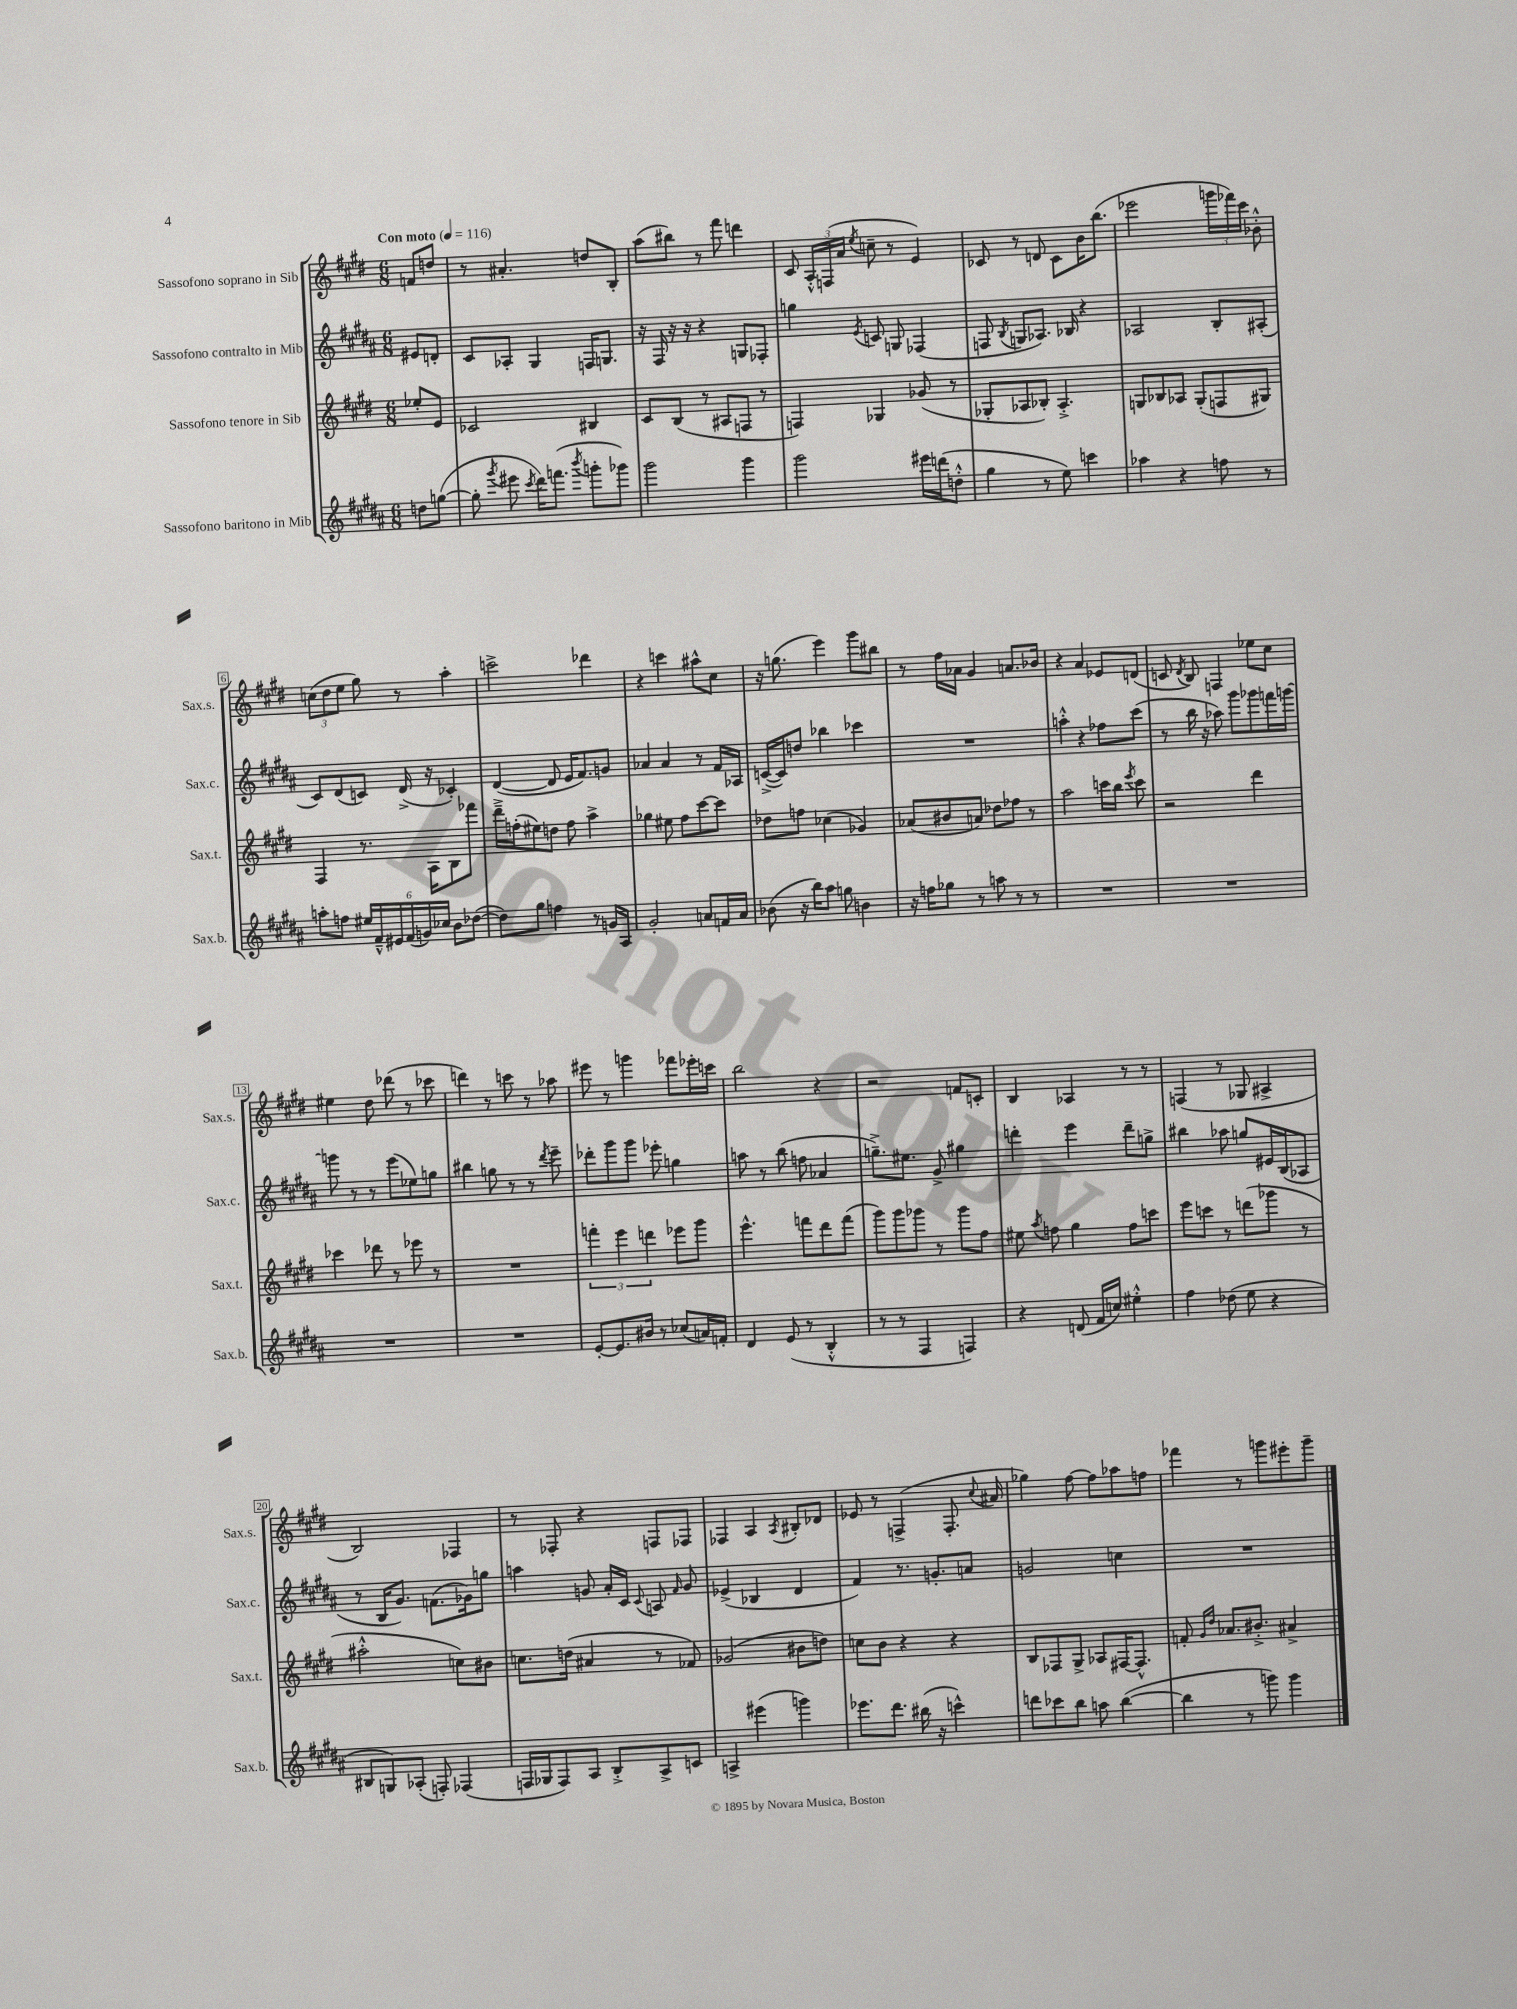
<<
\new StaffGroup <<
\new Staff = "s0" \with { instrumentName = "Sassofono soprano in Sib" shortInstrumentName = "Sax.s." } {
    \clef treble \key e \major \numericTimeSignature \time 6/8 \partial 4 \tempo "Con moto" 4 = 116
    \autoBeamOff f'8[ d''8] |
    r8 ais'4.-. d''8[ b8]-. |
    a''8[( bis''8]) r8 fis'''8 d'''4 |
    cis'8 \tuplet 3/2 { a16[-.-^ f16( a'16] } \acciaccatura { e''8 } c''8-- r8 e'4) |
    ces'8 r8 d'8 ces'8[ b'16 b''8.]( |
    ees'''2 \tuplet 3/2 { g'''16[ fes'''16) cis'''16] } bes'8-.-^ |
    \tuplet 3/2 { c''8[( dis''8 e''8] } gis''8) r8 a''4-. |
    c'''2-> des'''4 |
    r4 c'''4 ais''8[-^ cis''8] |
    r16 g''8.( e'''4) gis'''8[ bis''8] |
    r8 fis''16[ aes'16] gis'4 a'8.[ bes'16] |
    r4 a'4 ees'8[ d'8]( |
    c'8 \acciaccatura { dis'8 } b8) f4 ees''8[ cis''8] |
    eis''4 dis''8 des'''8( r8 ces'''8 |
    d'''4) r8 c'''8 r8 aes''8 |
    eis'''8 r8 g'''4 fes'''8[ ees'''16-. c'''16] |
    b''2 r4 |
    r2 f'8[ c'8]-. |
    b4 aes4 r8 r8 |
    f4( r8 ges8 ais4-> |
    b2) fes4 |
    r8 fes8-. r4 f8[ fes8] |
    fes4 a4 \acciaccatura { a8 } bis8[-. des'8] |
    ees'8 r8 f4->( f8.-. \appoggiatura { cis''8 } ais'16 |
    ges''4) fis''8~ fis''8[ aes''8 f''8] |
    fes'''4 r8 g'''8[ eis'''8-. g'''8]-- \bar "|." |
}
\new Staff = "s1" \with { instrumentName = "Sassofono contralto in Mib" shortInstrumentName = "Sax.c." } {
    \clef treble \key b \major \numericTimeSignature \time 6/8 \partial 4
    \autoBeamOff eis'8[ d'8]-. |
    cis'8[ aes8]-. gis4 f16[ g8.] |
    r16 fis16 r16 r16 r4 g8[ fes8]-. |
    g''4 \acciaccatura { e'8 } c'8 g8 fes4( |
    f8 \acciaccatura { b8 } g8[ aes8.]) bes16 r4 |
    aes2 b8[-. ais8]-.( |
    cis'8[) dis'8( c'8]) dis'16->( r16 ces'4-.) |
    dis'4~( dis'8 e'16[ fis'8.) g'8] |
    aes'4 aes'4 r8 fis'16[ aes16] |
    c'16[~->( c'16) d''8] bes''4 ces'''4 |
    R2. |
    a''4-.-^ r4 fes''8[ cis'''8]( |
    r8 b''16 r16 aes''8) gis'''8[ ges'''8 f'''16 g'''16]~ |
    g'''8 r8 r8 e'''8[( ees''8) g''8] |
    bis''4 g''8 r8 r8 \acciaccatura { dis'''8 } e'''8-- |
    des'''8[-. gis'''8 gis'''8] ees'''8-. g''4 |
    a''8 r8 b''8( f''8 aes'4 |
    g''8.[--->) eis''8.] gis'8-> gis''4 |
    d'''4-. e'''4 d'''8[-- g''8]-> |
    bis''4 aes''8 g''8[ eis'16 b16( aes8] |
    r8 b16[ gis'8.]) f'8.[( ges'16) g''8] |
    a''4 g'8 ais'16[-. cis'16] \appoggiatura { cis'8 } a8 \grace { fis'16 } g'8 |
    ees'4->( bes4 dis'4 |
    fis'4) r8. g'8.[-. a'8] |
    g'2 c''4 |
    R2. \bar "|." |
}
\new Staff = "s2" \with { instrumentName = "Sassofono tenore in Sib" shortInstrumentName = "Sax.t." } {
    \clef treble \key e \major \numericTimeSignature \time 6/8 \partial 4
    \autoBeamOff ees''8[-. e'8] |
    ces'2 bis4 |
    cis'8[ b8]( r8 ais8[ f8] r8 |
    f4) ges4 ges'8( r8 |
    ges8[-. aes8 bes8]-.) aes4.-.-> |
    g8[ bes8 aes8] g8[-.( f8 gis8]) |
    fis4 r8. a16[ b8 fes'''8] |
    dis'''16[---> f''16-.( eis''8) d''8] f''8 a''4-> |
    ges''4 eis''8 fis''8[ cis'''8~ cis'''8] |
    des''8[ f''8] ces''4( ges'4) |
    aes'8[( bis'8 a'8]) des''8[ fes''8] r8 |
    a''2 c'''16[ b''16] \acciaccatura { e'''8 } c'''8 |
    r2 dis'''4 |
    ces'''4 des'''8 r8 ees'''8 r8 |
    R2. |
    \tuplet 3/2 { f'''4-. e'''4 d'''4 } ees'''8[ gis'''8] |
    e'''4.-^ f'''8[ dis'''8 f'''8]( |
    gis'''8[) gis'''8 ges'''8] r8 ges'''8[ fis''8] |
    eis''8 \acciaccatura { a''8 } f''8 gis''4 f''8[ c'''8] |
    e'''8[ c'''8] r8 d'''8[( ges'''8] r8 |
    ais''2-.-^ c''8[) bis'8] |
    c''8.[ d''16]( ais'4 r8 fes'8) |
    ges'2( bis'8[ d''8]) |
    c''8[ b'8] r4 r4 |
    b8[ fes8 gis8]-> aes8[ fis16~ fis8.]-^ |
    f'8-. \grace { gis'16[ dis''16] } aes'8.[ bis'8.]-.-> ais'4-> \bar "|." |
}
\new Staff = "s3" \with { instrumentName = "Sassofono baritono in Mib" shortInstrumentName = "Sax.b." } {
    \clef treble \key b \major \numericTimeSignature \time 6/8 \partial 4
    \autoBeamOff d''8[ g''8]~( |
    g''8-. \acciaccatura { gis'''8 } eis'''8 \acciaccatura { cis'''8 } dis'''16[) f'''8.]( \acciaccatura { b'''8 } g'''8[-. ges'''8]) |
    gis'''2 gis'''4 |
    gis'''2 eis'''16[ d'''16( d''8]-.-^ |
    gis''4 r8 e''8) c'''4 |
    aes''4 r4 f''8 r8 |
    a''8[-. f''8] \tuplet 6/4 { eis''16[ fis'16---^ eis'16 fis'16( g'16) ces''16] } b'8[ des''8]~( |
    des''8[) gis''8] f''4 r8 g'16[ ais16] |
    gis'2-. a'8[ f'16 a'16] |
    bes'8( r16 b''16[) ais''8] g''8 b'4 |
    r16 f''16[ ges''8] r8 a''8 r8 r8 |
    R2. |
    R2. |
    R2. |
    R2. |
    e'8[~-. e'8. bis'16] r8 ces''8[( a'16) f'16]-. |
    dis'4 e'8( r8 b4-.-^ |
    r8 r8 fis4 f4) |
    r4 d'8( fis'16[ c''16]) eis''4-.-^ |
    fis''4 des''8( e''8 r4 |
    bis8[ g8) aes8]-.( f8-.) fes4( |
    f16[ ges16 f8) ais8] b8[-.-> ais8-> c'8] |
    a4-> eis'''4( g'''4) |
    ees'''8.[ dis'''8.] bis''16( r16 c'''4-^) |
    d'''8[ ces'''8 b''8] a''8 b''4~( |
    b''4 r8 g'''8) g'''4 \bar "|." |
}
>>
>>
\layout { \context { \Score \override BarNumber.stencil = #(make-stencil-boxer 0.1 0.3 ly:text-interface::print) } }
